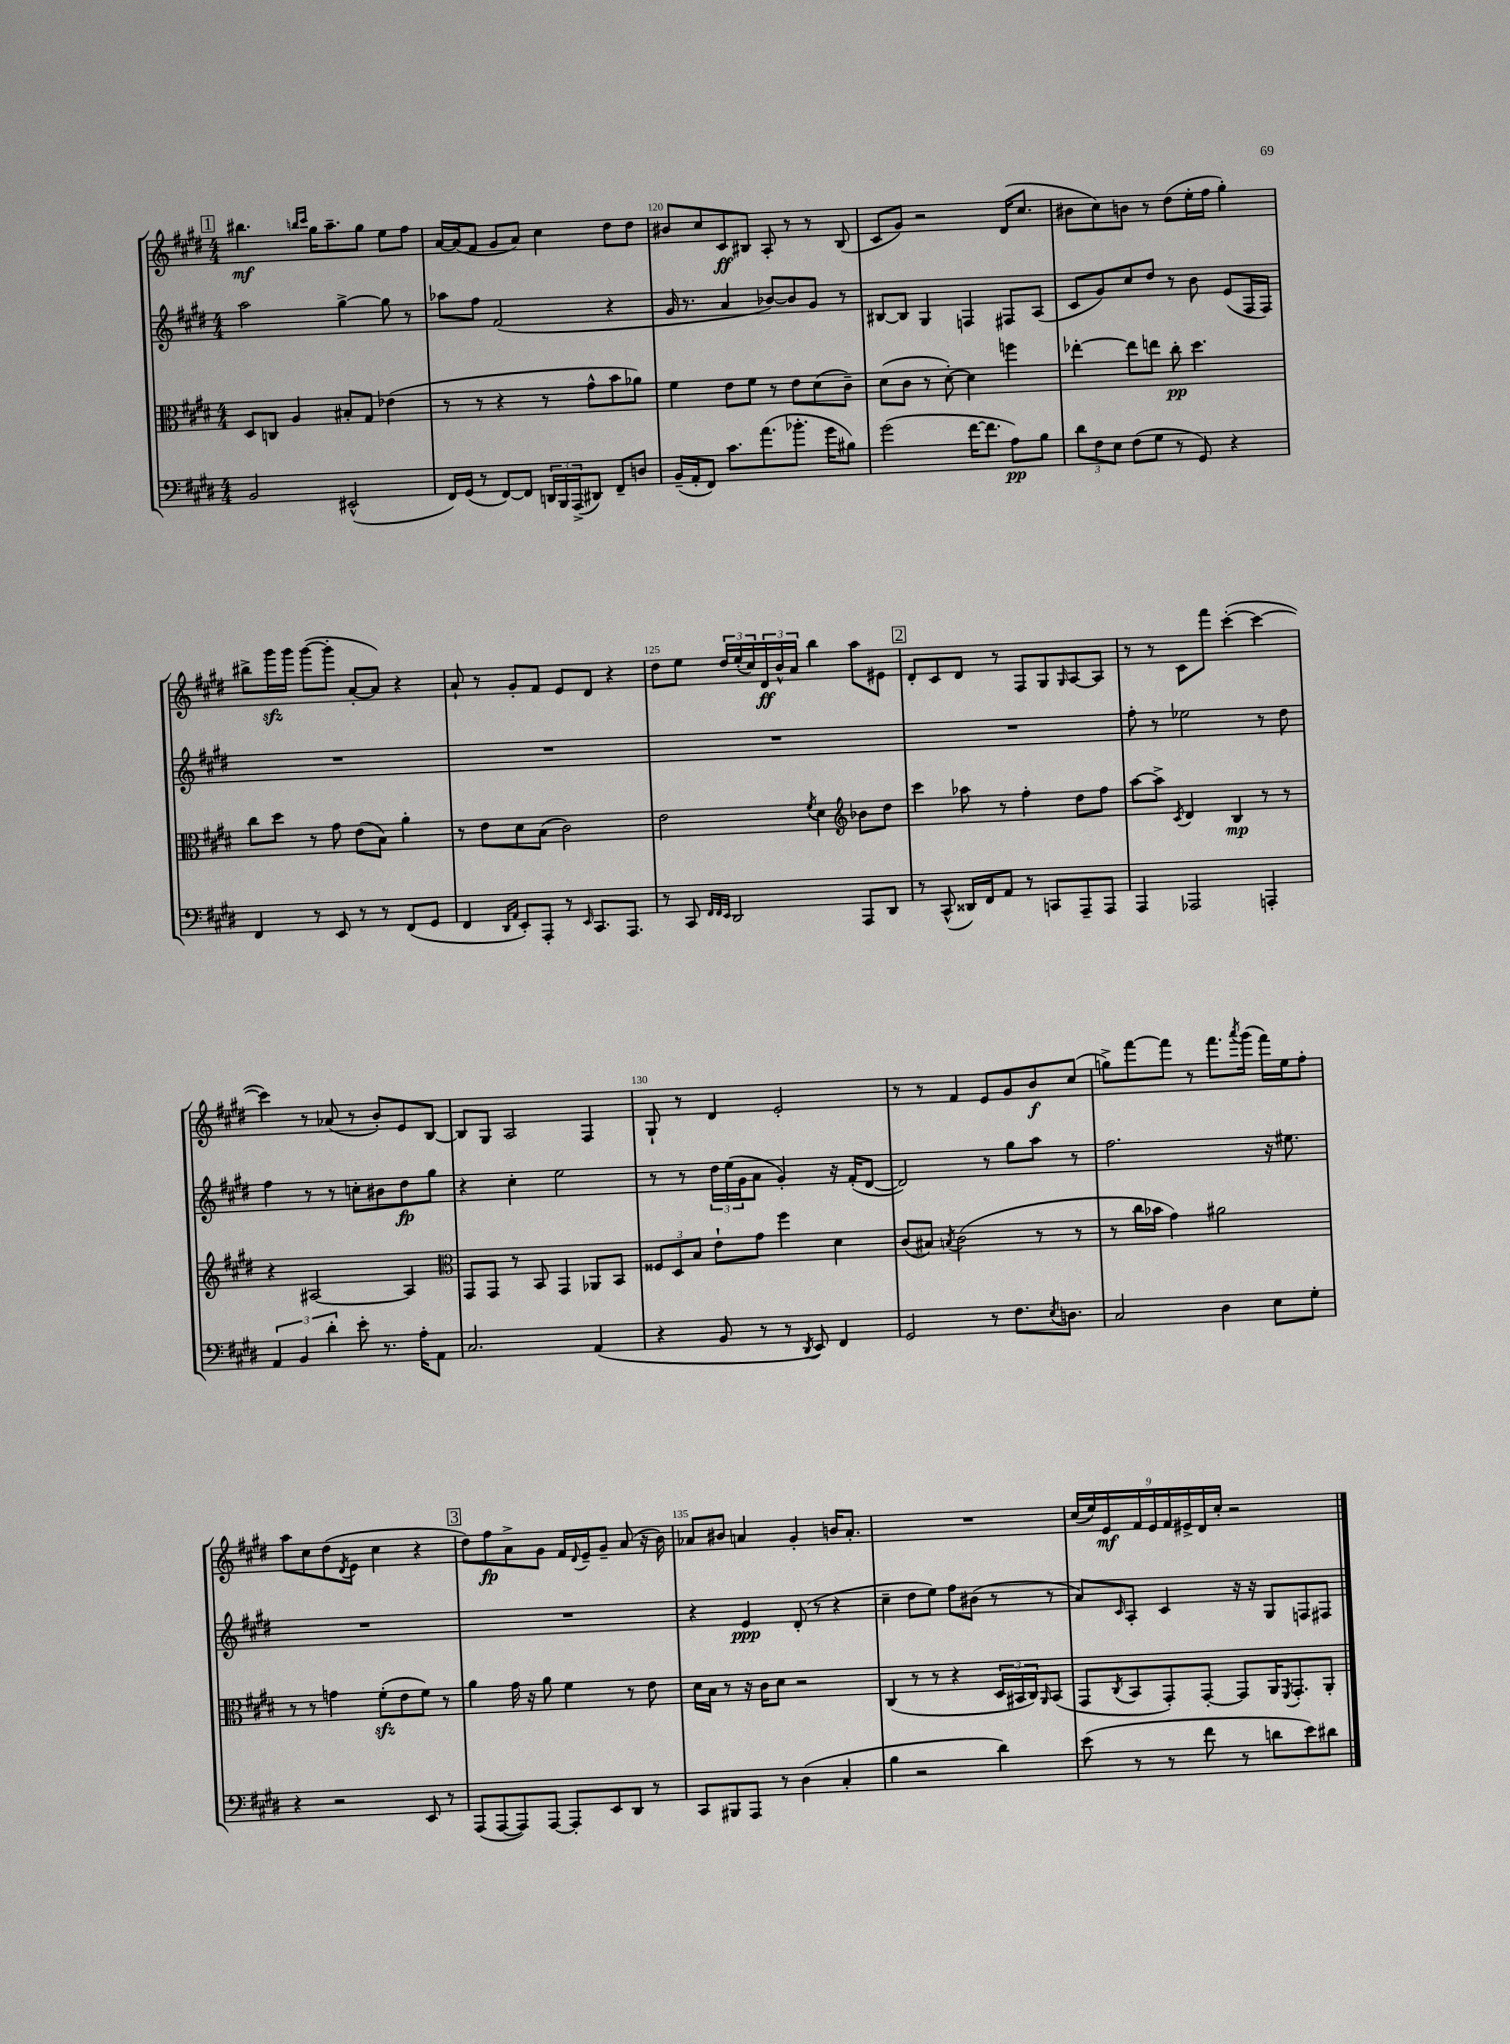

**kern	**kern	**kern	**kern
*staff4	*staff3	*staff2	*staff1
*clefF4	*clefC3	*clefG2	*clefG2
*k[f#c#g#d#]	*k[f#c#g#d#]	*k[f#c#g#d#]	*k[f#c#g#d#]
*M4/4	*M4/4	*M4/4	*M4/4
2BB	8D#	2aa	4.bb#
.	8C	.	.
.	4A	.	.
.	.	.	16qqbb
.	.	.	16qqccc#
.	.	.	16gg#
.	.	.	8.aa~
(2EE#^^	8B#'	[4gg#^	.
.	8G#	.	8gg#
.	(4e-	8gg#]	8ee
.	.	8r	8ff#
=	=	=	=
16FF#)	8r	8aa-	[16a
(16GG#	.	.	(16a]
8r	8r	8ff#	8f#
[8FF#)	4r	(2f#	8g#
8FF#]	.	.	8a)
24DD	8r	.	4cc#
24BBB	.	.	.
(24AAA^	.	.	.
8DD#)	8g#^^	.	.
8FF#~	8b	4r	8dd#
8D	8a-)	.	8dd#
=	=	=	=
(16BB~	4f#	16g#	8b#
16AA'	.	8.r	.
8FF#)	.	.	8cc#
8.c#	8e	4a	8c#
.	8f#	.	8B#
(8.a	.	.	.
.	8r	[8b-)	8A'
8.b-'	8e	8b-]	8r
.	(8d#	8g#	8r
16g#	.	.	.
8B#)	8c#~)	8r	(8B#
=	=	=	=
(2g#	(8d#	[8B#	8c#
.	8c#	8B#]	8g#)
.	8r	4G#	2r
.	[8d#')	.	.
[16f#	4d#]	4F	.
8.f#]	.	.	.
8A)	4ff	8F#	(16d#
.	.	.	8.cc#
8B	.	(8A	.
=	=	=	=
12d#	[4ee-'	8c#	8b#
12F#	.	.	.
.	.	8g#)	8cc#)
12E	.	.	.
(8F#	8ee-]	8cc#	8b
8G#	8ee	8dd#	8r
8r	8cc#'	8r	(8dd#
8GG#)	4.dd#	8b	16ee'
.	.	.	16ff#
4r	.	(8e	4gg#')
.	.	16F#	.
.	.	16F#)	.
=	=	=	=
4FF#	8cc#	1r	8bb#^
.	8dd#	.	16ggg#
.	.	.	16ggg#
8r	8r	.	([8ggg#
8EE	8g#	.	8ggg#']
8r	(8e	.	[8a'
8r	8B)	.	8a])
(8FF#	4a'	.	4r
8GG#	.	.	.
=	=	=	=
4FF#	8r	1r	8a`
.	8e	.	8r
16qqDD#	.	.	.
16qqAA	.	.	.
8EE')	8d#	.	8g#'
8AAA'	(8B	.	8f#
8r	2c#)	.	8e
16qqEE	.	.	.
8.CC#	.	.	8d#
.	.	.	4r
8.AAA	.	.	.
=	=	=	=
8r	2e	1r	8dd#
8CC#	.	.	8ee
32qqFF#	.	.	.
32qqFF#	.	.	.
32qqEE	.	.	.
2DD#	.	.	24dd#
.	.	.	(24ee'
.	.	.	24cc#)
.	.	.	24d#
.	.	.	24b^^
.	.	.	24a
.	8qf#	.	.
.	4d#	.	4bb
*	*clefG2	*	*
8AAA	8b-	.	8aa
8DD#	8dd#	.	8e#
=	=	=	=
8r	4ccc#	1r	8d#'
(8CC#^^	.	.	8c#
16DD##)	8aa-	.	8d#
16FF#	.	.	.
8AA	8r	.	8r
8r	4ff#'	.	8F#
8CC	.	.	8G#
.	.	.	16qqG#
8AAA~	8dd#	.	[8A
8AAA	8ff#	.	8A]
=	=	=	=
4AAA	[8aa	8ff#'	8r
.	8aa^]	8r	8r
.	8qc#	.	.
2AAA-	4d#	2ee-	8c#
.	.	.	8fff#
.	4B	.	([4ccc#'
4AAA'	8r	8r	4ccc#_
.	8r	8dd#	.
=	=	=	=
6AA	4r	4ff#	4ccc#])
6BB	.	.	.
.	[2A#	8r	8r
6d#'	.	.	.
.	.	8r	(8a-
8e'	.	8cc'	8r
8.r	.	8b#	8b')
.	4A#]	8dd#	8e
16A'	.	.	.
8AA	.	8gg#	[8B
=	=	=	=
*	*clefC3	*	*
2.C#	8GG#	4r	8B]
.	8GG#	.	8G#
.	8r	4cc#'	2A
.	8BB	.	.
.	4GG#	2ee	.
(4AA	8AA-	.	4F#
.	8BB	.	.
=	=	=	=
4r	12F##	8r	8G#`
.	12D#	.	.
.	.	8r	8r
.	12B	.	.
8BB	8e`	24dd#	4d#
.	.	(24ee	.
.	.	24g#	.
8r	8g#	8a	.
8r	4ff#	4g#')	2e'
8qDD#	.	.	.
8EE)	.	.	.
4FF#	4d#	16r	.
.	.	(16f#'	.
.	.	[8d#	.
=	=	=	=
2GG#	(8c#	2d#])	8r
.	8B#)	.	8r
.	8qB	.	.
.	(2c#	.	4f#
8r	.	8r	8e
8.F#	.	8gg#	8g#
.	8r	8aa	8b
8qE	.	.	.
8.D	.	.	.
.	8r	8r	(8cc#
=	=	=	=
2C#	8r	2.ff#	8gg^)
.	16cc#	.	[8fff#
.	16b-	.	.
.	4g#)	.	8fff#]
.	.	.	8r
4D#	2a#	.	8.fff#
.	.	.	8qaaa
.	.	.	(16ggg#
8E	.	16r	16fff#)
.	.	8.ee#	16ee
8G#'	.	.	8ff#'
=	=	=	=
4r	8r	1r	8aa
.	8r	.	8cc#
2r	4g	.	(8dd#
.	.	.	8qd#
.	.	.	8e
.	(8f#'	.	4cc#
.	8e	.	.
8EE	8f#)	.	4r
8r	8r	.	.
=	=	=	=
(8AAA	4a	1r	8dd#)
[8AAA	.	.	8ff#
8AAA])	16g#	.	8a^
.	16r	.	.
[8AAA	8a	.	8g#
8AAA']	4f#	.	16f#
.	.	.	8qqd#
.	.	.	16e~
8EE	.	.	8g#~
8DD#	8r	.	(8a
8r	8e	.	16r
.	.	.	16b)
=	=	=	=
8CC#	16d#	4r	8a-
.	16B	.	.
8BBB#	8r	.	8b#
8AAA	16r	4e	4a
.	16c#	.	.
8r	8d#	.	.
(4D#	2r	(8d#'	4g#'
.	.	8r	.
4C#'	.	4r	16b
.	.	.	8.a'
=	=	=	=
4B	(4C#	4cc#~	1r
2r	8r	8dd#	.
.	8r	8ee)	.
.	4r	8ff#	.
.	.	(8b#	.
4d#)	24D#	8r	.
.	24BB#	.	.
.	24C#)	.	.
.	16qqAA	.	.
.	(8BB#	8r	.
=	=	=	=
(8e	8GG#	8a)	(18cc#
.	.	.	18ee)
.	.	.	18e
.	8qC#	16qqc#	.
8r	8BB	8A'	.
.	.	.	18f#
.	.	.	18e
8r	8GG#')	4c#	.
.	.	.	18f#
.	.	.	18e#^
8f#	[8GG#'	.	.
.	.	.	18d#
.	.	.	18cc#'
8r	8GG#]	16r	2r
.	.	16r	.
8d	16AA	8G#	.
.	8qFF#	.	.
.	8.GG#'	.	.
8e)	.	8F	.
8d#	8AA'	8F#	.
==	==	==	==
*-	*-	*-	*-
